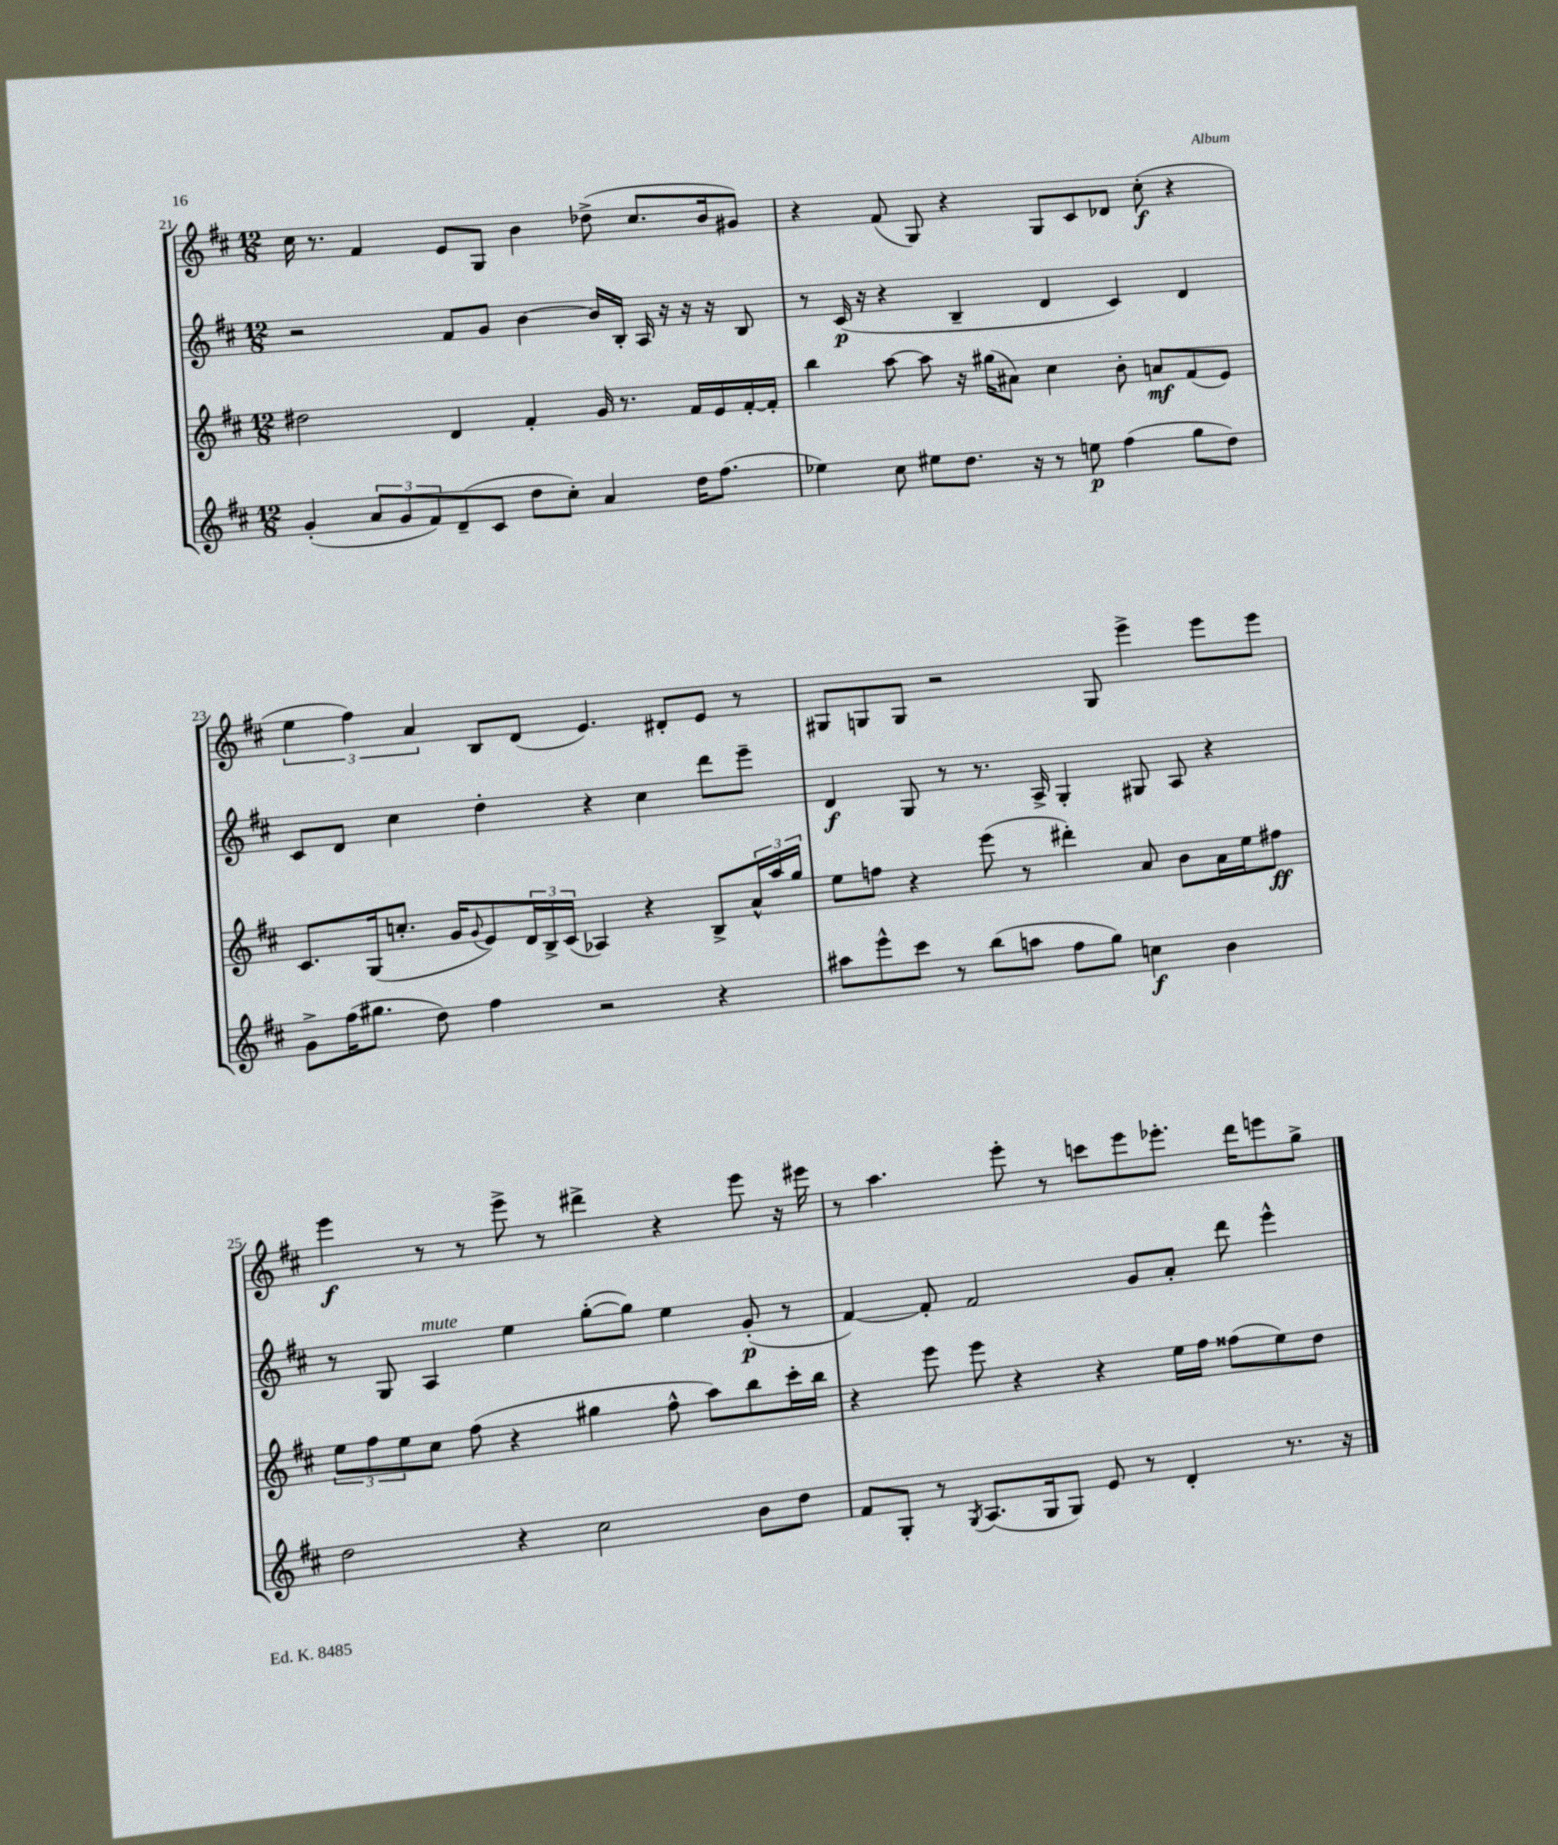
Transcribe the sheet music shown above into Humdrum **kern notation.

**kern	**kern	**kern	**kern
*staff4	*staff3	*staff2	*staff1
*clefG2	*clefG2	*clefG2	*clefG2
*k[f#c#]	*k[f#c#]	*k[f#c#]	*k[f#c#]
*M12/8	*M12/8	*M12/8	*M12/8
(4g'	2dd#	2r	16cc#
.	.	.	8.r
12a	.	.	4f#
12g	.	.	.
12f#)	.	.	.
(8d~	4d	8f#	8e
8c#	.	8g	8G
8dd	4f#'	[4b	4b
8cc#')	.	.	.
4a	16g	16b]	(8dd-^
.	8.r	16B'	.
.	.	16A	8.cc#
.	.	16r	.
16dd	16f#	16r	.
(8.ff#	16e	16r	16b
.	[16f#'	8B	8g#)
.	16f#']	.	.
=	=	=	=
4ee-)	4bb	8r	4r
.	.	(16c#	.
.	.	16r	.
8cc#	[8aa	4r	(8f#
8ee#	8aa]	.	8G)
8.dd	16r	4B~	4r
.	(16gg#	.	.
.	8a#)	.	.
16r	.	.	.
8r	4cc#	4d	8G
8ee	.	.	8c#
(4ff#	8b'	4c#)	8d-
.	8a	.	(8cc#'
8gg	(8f#	4d	4r
8dd)	8e)	.	.
=	=	=	=
8g^	8.c#	8c#	6ee
(16ff#	.	8d	.
.	.	.	6ff#)
8.gg#	(16G	.	.
.	8.cc'	4cc#	.
.	.	.	6a
8dd)	.	.	.
.	16g	.	.
.	8qqg	.	.
4ff#	8e)	4dd'	8B
.	24d	.	(8d
.	24B^	.	.
.	(24c#	.	.
2r	4A-)	4r	4.e)
.	4r	4cc#	.
.	.	.	8d#'
4r	8B^	8ddd	8e
.	24a^^	8eee~	8r
.	24aa	.	.
.	24gg	.	.
=	=	=	=
8aa#	8ee	4d	8G#
8eee^^	8ff	.	8G
8ccc#	4r	8G	8G
8r	.	8r	2r
(8bb	(8eee	8.r	.
8aa	8r	.	.
.	.	16A^	.
8ff#	4ddd#')	4G'	.
8gg)	.	.	8G
4cc	8a	8G#	4eee^
.	8b	8A	.
4b	16a	4r	8eee
.	16ee	.	.
.	8ff#	.	8eee
=	=	=	=
2dd	12ee	8r	4eee
.	12ff#	.	.
.	.	8G	.
.	12ee	.	.
.	8cc#	4A	8r
.	(8ff#	.	8r
4r	4r	4ee	8eee^
.	.	.	8r
2cc#	4gg#	([8gg'	4ddd#^
.	.	8gg])	.
.	8ff#^^	4ee	4r
.	8aa)	.	.
8b	8bb	(8g'	8eee
8dd	16ccc#'	8r	16r
.	16bb	.	16eee#
=	=	=	=
8f#	4r	[4f#)	8r
8G'	.	.	4.aa
8r	8eee	8f#']	.
8qG	.	.	.
(8.A	8eee	2f#	.
.	4r	.	8eee'
16G	.	.	.
8G)	.	.	8r
8e	4r	.	8ccc
8r	.	8g	8eee
4d'	16ee	8a'	8.eee-'
.	16ff#	.	.
.	(8ff##	8ddd	.
.	.	.	16ddd
8.r	8ee)	4eee^^	8eee
.	8dd	.	8gg^
16r	.	.	.
==	==	==	==
*-	*-	*-	*-
